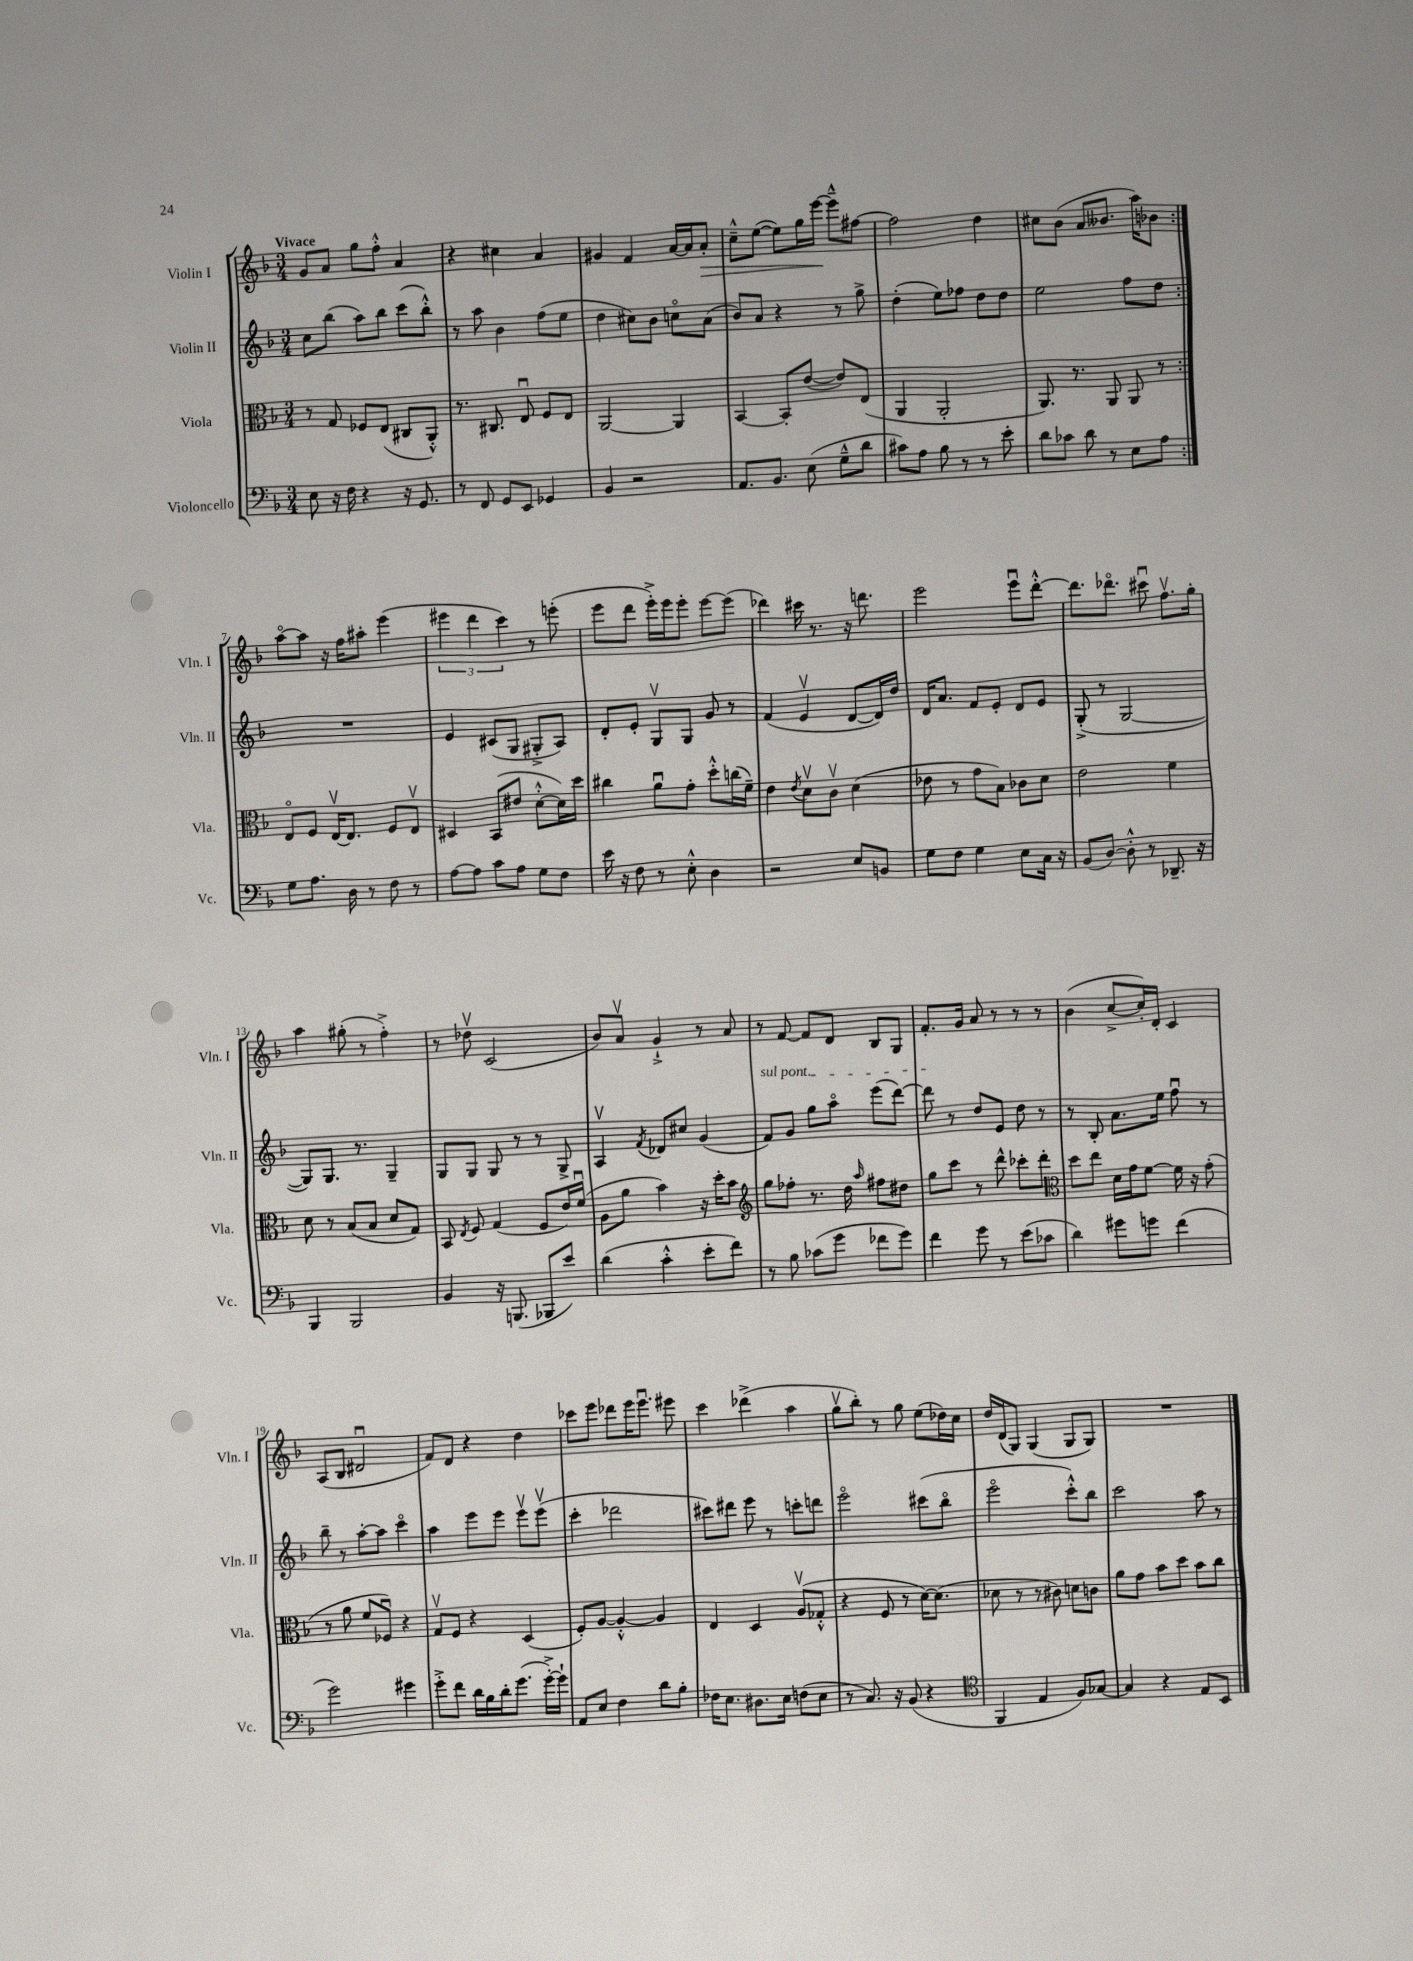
<<
\new StaffGroup <<
\new Staff = "s0" \with { instrumentName = "Violin I" shortInstrumentName = "Vln. I" } {
    \clef treble \key f \major \numericTimeSignature \time 3/4 \tempo "Vivace"
    \autoBeamOff \repeat volta 2 { g'8[ a'8] g''8[ f''8]-.-^ a'4 |
    r4 cis''4 a'4 |
    gis'4 f'4 a'16[~ a'16 a'8]-.\> |
    c''8[---^ e''8]~( e''8[) g''16 e'''16]~\! e'''8[---^ fis''8]~ |
    fis''2 d''4 |
    cis''8[ bes'8]( a'8[ beses'8.] a''16[) bes'8] | }
    a''8[~\flageolet a''8] r16 f''16[ ais''8]-. e'''4( |
    \tuplet 3/2 { eis'''4 d'''4 c'''4) } r8 e'''8-.( |
    e'''8[ d'''8] e'''16[-.->) e'''16 e'''8]-. e'''8[~ e'''8]( |
    des'''4) cis'''16 r8. r16 d'''8. |
    e'''2 e'''8[\downbow d'''8]~-.-^ |
    d'''8.[ des'''8.]\flageolet cis'''8\downbow f''8.[\upbow g''16]-. |
    a''4 gis''8-.( r8 f''4-.->) |
    r8 des''8\upbow c'2( |
    bes'8[) a'8]\upbow g'4-!-> r8 a'8 |
    r8 f'8~ f'8[ d'8] bes8[ g8] |
    f'8.[-. g'16] a'8 r8 r8 r8 |
    bes'4( c''8[~-> c''16-.) d'16]-. c'4 |
    a8[( bes8] dis'2\downbow |
    f'8[) d'8] r4 d''4 |
    ces'''8[ e'''8] des'''8[ e'''16 e'''8.]\downbow eis'''8 |
    c'''4 des'''4->( a''4 |
    g''8[\upbow bes''8]-.) r8 g''8 e''8[( des''16) c''16] |
    d''16[ d'16( g8]) g4( g8[ g8]) |
    R2. \bar "|." |
}
\new Staff = "s1" \with { instrumentName = "Violin II" shortInstrumentName = "Vln. II" } {
    \clef treble \key f \major \numericTimeSignature \time 3/4
    \autoBeamOff \repeat volta 2 { c''8[ bes''8]( a''8[) bes''8] c'''8[( bes''8]-.-^) |
    r8 a''8 bes'4 f''8[( e''8] |
    d''4 cis''8[) bes'8] c''8[\flageolet a'8]( |
    bes'8[) a'8] r4 r8 g''8-> |
    d''4-.( e''8[) fes''8] d''8[ d''8] |
    e''2 f''8[ d''8] | }
    R2. |
    e'4 cis'8[( g8] gis8[-.-> a8]) |
    d'8[-. e'8]-. g8[\upbow g8] g'8 r8 |
    f'4( e'4\upbow d'8[~ d'16) d''16] |
    d'16[ a'8.] f'8[ e'8]-. d'8[ e'8] |
    g8-.->( r8 g2~ |
    g8[) g8.] r8. g4-- |
    g8[ g8] g8 r8 r8 g8-> |
    a4\upbow \acciaccatura { f'8 } des'8[ cis''8] g'4( |
    \once \override TextSpanner.bound-details.left.text = \markup { \italic "sul pont." } f'8[\startTextSpan) g'8] g''8[ a''8]\flageolet e'''8[( d'''8]~) |
    d'''8\stopTextSpan r8 d''8[ e'8] d''8 r8 |
    r8 bes8-. a'8.[ e''16] f''8\downbow r8 |
    bes''8-- r8 a''8[~-. a''8] c'''4\flageolet |
    a''4 e'''8[ e'''8] e'''8[\upbow e'''8]\upbow( |
    c'''4-. des'''2 |
    cis'''8[) dis'''8] e'''8 r8 c'''8[-. d'''8] |
    e'''2\flageolet cis'''8[( bes''8]\flageolet |
    e'''2\flageolet c'''8[-.-^) bes''8] |
    c'''2 a''8 r8 \bar "|." |
}
\new Staff = "s2" \with { instrumentName = "Viola" shortInstrumentName = "Vla." } {
    \clef alto \key f \major \numericTimeSignature \time 3/4
    \autoBeamOff \repeat volta 2 { r8 g8 fes8[ e8]( cis8[ a,8]-.-^) |
    r8. cis8. e8\downbow f8[ e8] |
    a,2~ a,4 |
    bes,4~ bes,8[-. e'8]~( e'8[) e8]( |
    a,4 a,2-. |
    a,8.) r8. a,8 a,8 r8 | }
    e8[\flageolet f8] e16[~\upbow e8.] f8[ e8]\upbow |
    dis4 bes,8[( eis'8] d'8[~-.-^ d'16) d''16] |
    cis''4 a'8[\downbow g'8]-. d''8[-.-^ c''16( f'16]--) |
    e'4 \acciaccatura { e'8 } d'8[\upbow c'8]\upbow d'4( |
    ees'8 r8 g'8[ bes8]) ces'8[ d'8] |
    e'2 f'4 |
    d'8 r8 bes8[( bes8] d'8[ g8]) |
    bes,8 \acciaccatura { e8 } f8 g4( f8[ e'16) f'16]\downbow( |
    a8[ a'8] bes'4) r16 d''16[-. bes'8] |
    \clef treble g''8[ fes''8]-. r8. d''16 \grace { a''16 } fis''8[ dis''8] |
    g''8[ c'''8] r8 d'''8-^ ces'''8[-. d'''8]-. |
    \clef alto d''8[ e''8] d'16[ g'16 f'8]~ f'16 r16 g'8-.( |
    r8 a'8 f'8[ fes8]\downbow) r4 |
    g8[\upbow f8] r4 d4( |
    f8[-.) a8]~ a4~-.-^ a4 |
    e4 d4 a8[\upbow( ges8]-.-^ |
    r4 f8 r8 d'16[~) d'8.]( |
    des'8 r8 r8 cis'8) d'8[ c'8] |
    a'8[ g'8] bes'8[ d''8] bes'8[ c''8] \bar "|." |
}
\new Staff = "s3" \with { instrumentName = "Violoncello" shortInstrumentName = "Vc." } {
    \clef bass \key f \major \numericTimeSignature \time 3/4
    \autoBeamOff \repeat volta 2 { e8 r16 f16 r4 r16 g,8. |
    r8 f,8 g,8[ e,8] ges,4 |
    bes,4 r2 |
    a,8.[ bes,8.] e8( g8[---^ d'8] |
    cis'8[) a8] bes8 r8 r8 e'8-. |
    d'8[ ces'8] d'8 r8 e8[ a8] | }
    g8[ a8.] d16 r8 f8 r8 |
    a8[~ a8] c'8[ a8] g8[ f8] |
    e'16 r16 f8 r8 e8-.-^ d4 |
    r2 e8[ b,8] |
    g8[ f8] g4 e8[ c16] r16 |
    bes,8[( d8]~) d8-.-^ r8 des,8.-- r16 |
    bes,,4 bes,,2 |
    bes,4 r16 b,,8.( bes,,8[ e'8]) |
    d'4( c'4-.-^ e'8[-. f'8]) |
    r8 bes8 ces'8[( g'8] fes'8[ g'8]) |
    f'4 g'8 r8 e'8[( ces'8] |
    d'4) gis'8[ g'8] f'4( |
    g'2) gis'4 |
    g'8[-.-> f'8] d'16[ bes16 d'16-. g'8.]( g'16[~-.->) g'16]-! |
    a,8[ e8] f4 d'8[ bes8]-. |
    fes16[ e8.] dis8.[ e16] f8[( e8] |
    r8 c8.) r16 bes,8( r4 |
    \clef tenor f,4 e4 f8[) ges8]~ |
    ges4 r4 e8[ bes,8] \bar "|." |
}
>>
>>
